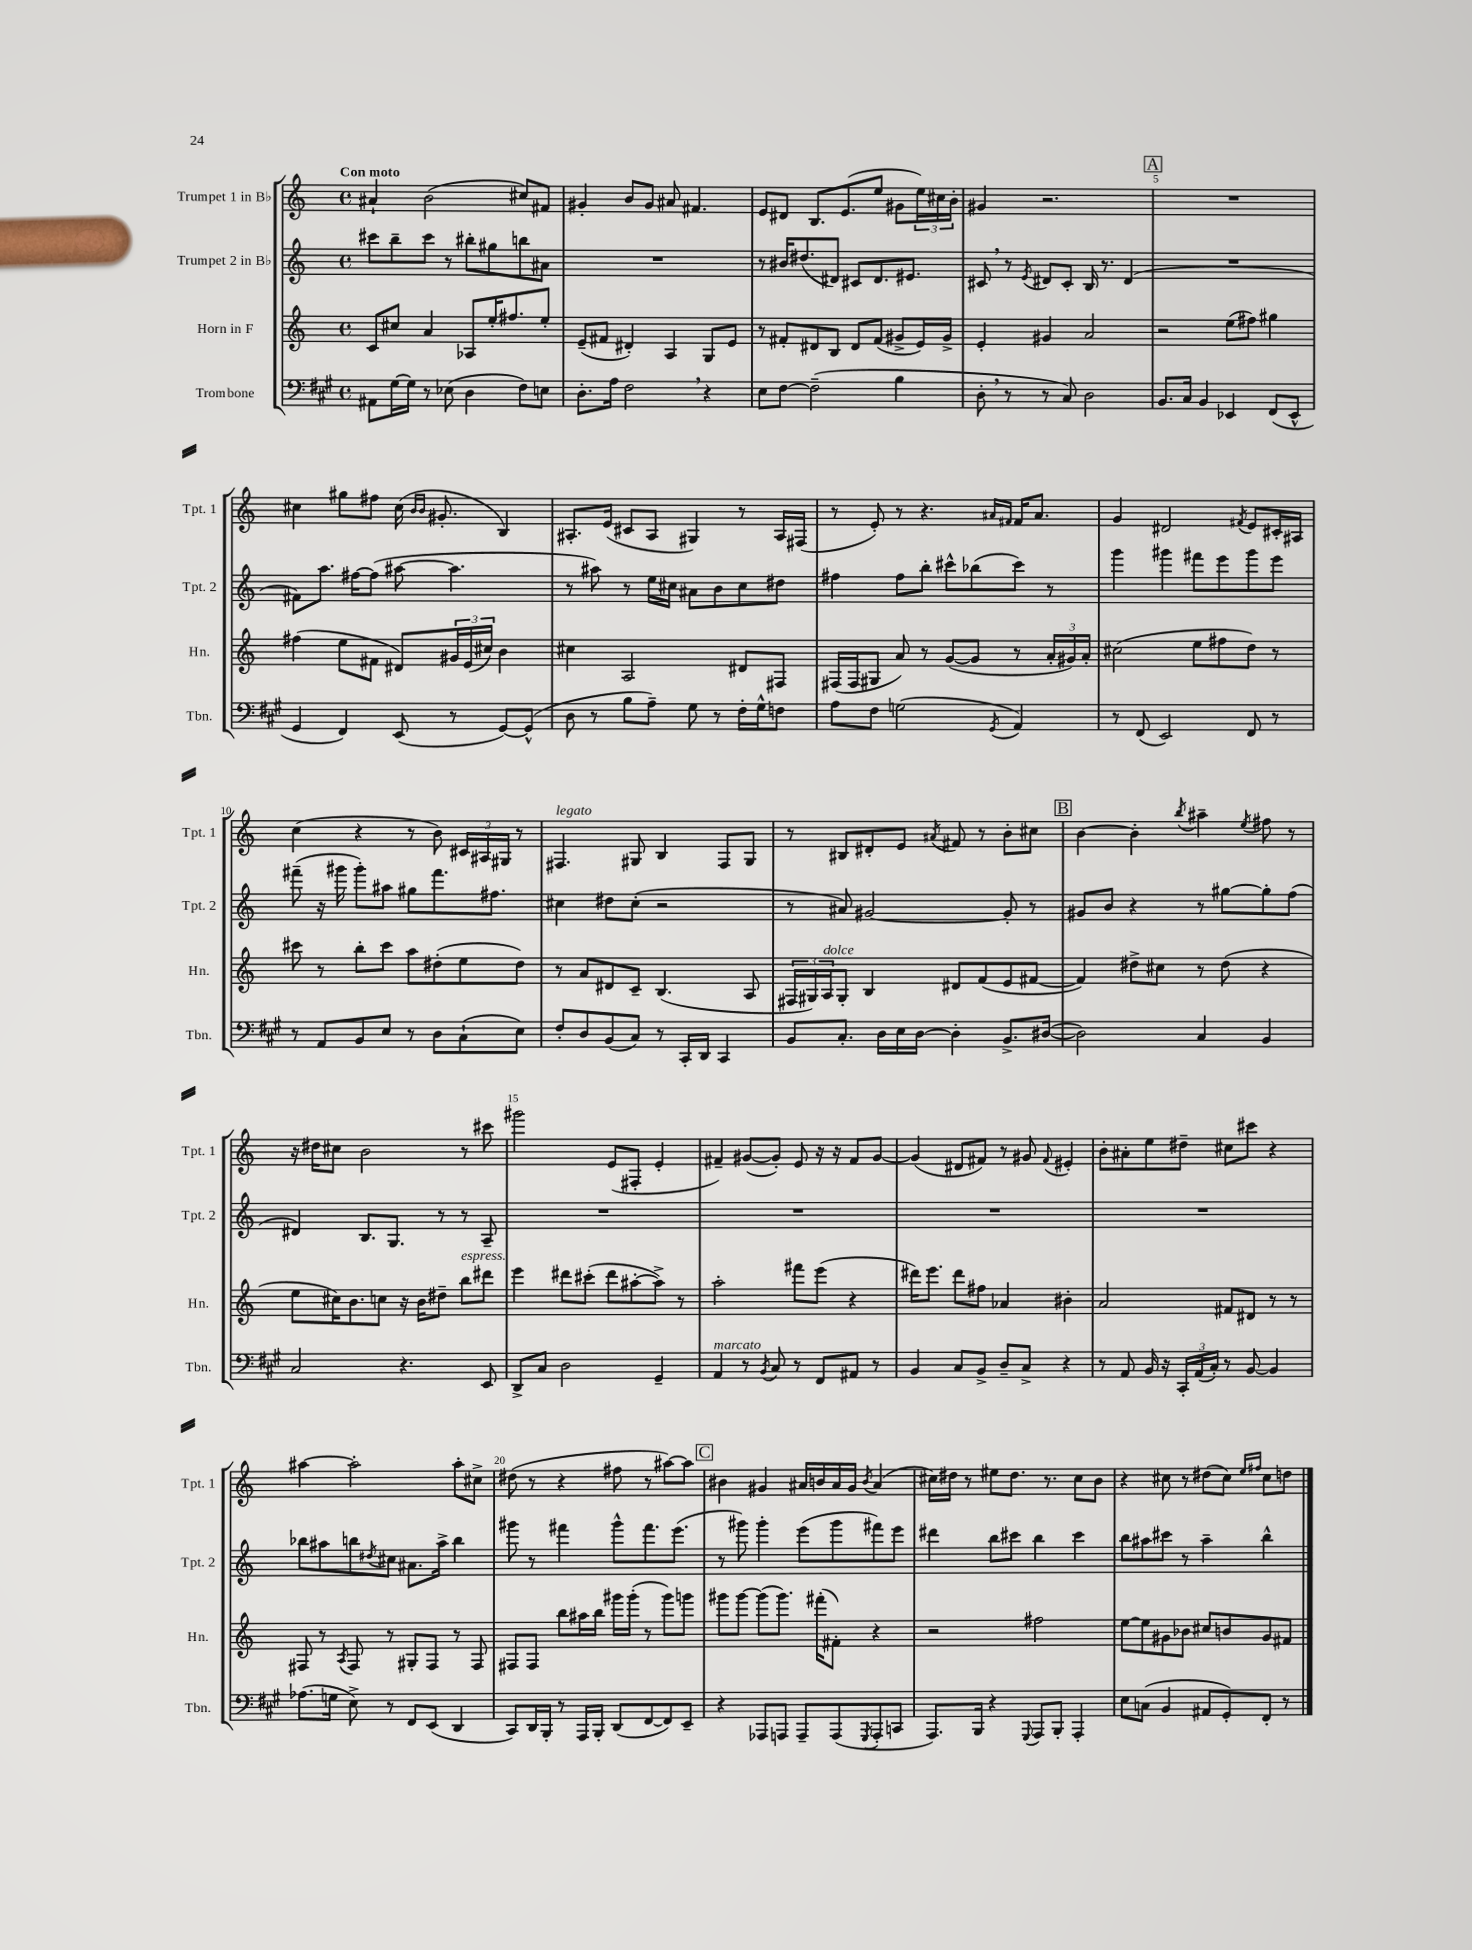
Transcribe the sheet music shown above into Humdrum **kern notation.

**kern	**kern	**kern	**kern
*staff4	*staff3	*staff2	*staff1
*clefF4	*clefG2	*clefG2	*clefG2
*k[f#c#g#]	*k[]	*k[]	*k[]
*M4/4	*M4/4	*M4/4	*M4/4
*met(c)	*met(c)	*met(c)	*met(c)
8AA#	8c	8ccc#	4a#`
[16G#	8cc#	8bb~	.
16G#]	.	.	.
8r	4a	8ccc#	(2b
(8E-	.	8r	.
4D	8A-	8bb#'	.
.	16ee'	8gg#	.
.	8.ff#	.	.
8F#)	.	8bb	8cc#)
8E	8ee'	8a#	8f#
=	=	=	=
8.D'	(8e~	1r	4g#'
.	8f#	.	.
16A	.	.	.
2F#	4d#')	.	8b
.	.	.	8g#
.	4A	.	8a#
.	.	.	4.f#
4r	8G	.	.
.	8e	.	.
=	=	=	=
8E	8r	8r	8e
[8F#	8f#'	16b#	8d#
.	.	(8.dd#	.
(2F#~]	8d#	.	8.B
.	8B	8d#)	.
.	.	.	(8.e
.	8d#	8c#	.
.	(8f#	8.d#	8ee
4B	8g#^	.	8g#
.	.	8.e#	.
.	16e)	.	24ee)
.	.	.	24cc#
.	16g#^	.	.
.	.	.	24b'
=	=	=	=
8D'	4e'	8c#	4g#
8r	.	8r	.
.	.	8qe	.
8r	4g#	8d#	2.r
8C#)	.	8c#'	.
2D	2a	16B	.
.	.	8.r	.
.	.	(4d#	.
=	=	=	=
8.BB	2r	1r	1r
16C#	.	.	.
4BB	.	.	.
4EE-	(8ee	.	.
.	8ff#)	.	.
(8FF#	4gg#	.	.
8EE-^^	.	.	.
=	=	=	=
4GG#	(4ff#	8f#)	4cc#
.	.	8.aa	.
4FF#)	8ee	.	8gg#
.	.	[16ff#	.
.	8f#	(8ff#]	8ff#
(8EE	8d#)	[8aa#	(16cc#
.	.	.	16qqb
.	.	.	16qqb
.	.	.	8.g#'
8r	24g#	4.aa#]	.
.	(24e	.	.
.	24cc#)	.	.
[8GG#)	4b	.	4B)
(8GG#^^]	.	.	.
=	=	=	=
8D	4cc#	8r	8.A#'
8r	.	8aa#)	.
.	.	.	(16e
8B	2A	8r	8c#
8A~)	.	16ee	8A#
.	.	16cc#	.
8G#	.	8a#	4G#)
8r	.	8b	.
16F#'	8d#	8cc#	8r
16G#^^	.	.	.
8F	8F#	8dd#	16A#
.	.	.	(16F#
=	=	=	=
8A	(16F#	4ff#	8r
.	16F#	.	.
8F#	8G#	.	8e')
(2G	8a)	8ff#	8r
.	8r	8bb'	4.r
.	([8g	8ccc#^^	.
.	8g]	(8bb-	.
.	.	.	16qqa#
8qGG#	.	.	16qqf#
4AA)	8r	8ccc#)	16f#
.	.	.	8.a#
.	24a'	8r	.
.	24g#)	.	.
.	24a'	.	.
=	=	=	=
8r	(2cc#	4ggg	4g
(8FF#	.	.	.
2EE)	.	4ggg#	2d#
.	8ee	8fff#	.
.	8ff#	8eee	.
.	.	.	8qf#
8FF#	8dd)	8ggg#	8e
8r	8r	8eee	16c#'
.	.	.	16A#
=	=	=	=
8r	8ccc#	(8fff#~	(4cc
8AA	8r	16r	.
.	.	16ggg#	.
8BB	8bb'	8ggg#')	4r
8E	8ccc#	8aa#	.
8r	8aa	8gg#	8r
8D	(8dd#'	8.fff#	8b)
(8C#`	8ee	.	24c#
.	.	.	24A#
.	.	8.ff#	.
.	.	.	24G#
8E)	8dd#)	.	8r
=	=	=	=
8F#'	8r	4cc#	4.F#
8D	8a	.	.
(8BB	8d#	8dd#	.
8C#)	8c~	(8cc#'	8G#
8r	(4.B	2r	4B
16CC#'	.	.	.
16DD	.	.	.
4CC#	.	.	8F#
.	8A	.	8G#
=	=	=	=
8BB	24F#	8r	8r
.	24G#)	.	.
.	24A	.	.
8.C#'	8G#'	8a#)	8B#
.	4B	[2g#	8d#'
16D	.	.	.
16E	.	.	8e
[16D	.	.	.
.	.	.	8qa#
4D']	8d#	.	8f#
.	(8f	.	8r
8.BB^	8e	8g#']	8b'
.	[8f#	8r	8cc#
([16D#	.	.	.
=	=	=	=
2D#])	4f#])	8g#	[4b
.	.	8b	.
.	8dd#^	4r	4b']
.	8cc#	.	.
.	.	.	8qbb
4C#	8r	8r	4aa#~
.	(8dd#	[8gg#	.
.	.	.	8qee
4BB	4r	8gg#']	8ff#
.	.	(8ff	8r
=	=	=	=
2C#	8ee	4d#)	16r
.	.	.	16dd#
.	16cc#)	.	8cc#
.	8.b	.	.
.	.	8.B	2b
.	8cc	.	.
.	.	8.G	.
4.r	16r	.	.
.	16b	.	.
.	8dd#~	8r	.
.	8bb	8r	8r
8EE	8ddd#	8A~	8ccc#
=	=	=	=
8DD^	4eee	1r	2ggg#
8C#	.	.	.
2D	8ddd#	.	.
.	(8ccc#'	.	.
.	8ddd#	.	(8e
.	[8aa#'	.	8F#'
4GG#~	8aa#^])	.	4e'
.	8r	.	.
=	=	=	=
4AA	2aa'	1r	4f#~)
8r	.	.	([8g#
8qBB	.	.	.
8C#	.	.	8g#'])
8r	8fff#	.	8e
8FF#	(8eee	.	16r
.	.	.	16r
8AA#	4r	.	8f#
8r	.	.	[8g#
=	=	=	=
4BB	16ddd#)	1r	(4g#]
.	8.eee	.	.
8C#	8ddd#	.	8d#
8BB^	8ff#	.	8f#)
8D~	4a-	.	8r
8C#^	.	.	8g#
.	.	.	8qqf#
4r	4b#'	.	4e#'
=	=	=	=
8r	2a	1r	8b'
8AA	.	.	8a#'
16BB	.	.	8ee
16r	.	.	.
24CC#'	.	.	8dd#~
(24AA	.	.	.
24C#')	.	.	.
8r	8f#	.	8cc#
[8BB	8d#	.	8ccc#
4BB]	8r	.	4r
.	8r	.	.
=	=	=	=
(8.A-	8F#	8bb-	[4aa#
.	8r	8aa#	.
16G	.	.	.
.	8qA	.	.
8E^)	8F#	8bb	2aa#']
.	.	8qdd#	.
8r	8r	8cc#	.
8FF#	8G#'	8.a#	.
(8EE	8F#	.	.
.	.	16aa#^	.
4DD	8r	4bb	8aa#'
.	8F#	.	8cc#^
=	=	=	=
8CC#)	8F#	8ggg#	(8dd#
16DD	8F#	8r	8r
16BBB'	.	.	.
8r	8bb	4fff#	4r
16AAA	16aa#	.	.
16BBB'	16bb	.	.
(8DD	16ggg#	8ggg#^^	8ff#
.	(16ggg#'	.	.
[8FF#	8r	8.fff#	8r
8FF#])	8ggg#)	.	[8aa#)
.	.	(8.eee	.
8EE~	8ggg	.	8aa#]
=	=	=	=
4r	8ggg#	8r	4b#
.	[8ggg#	8ggg#)	.
8AAA-	(8ggg#]	4ggg#'	4g#
8AAA	8.ggg#)	.	.
8AAA~	.	(8eee	16a#
.	(16fff#'	.	16b
(8AAA	8f#')	8ggg#	16a#
.	.	.	16g#
8qGGG#	.	.	8qb
8AAA'	4r	8fff#)	(4a#
8CC	.	8eee	.
=	=	=	=
8.AAA)	2r	4ddd#	16cc#)
.	.	.	16dd#
.	.	.	8r
16BBB	.	.	.
4r	.	8bb	8ee#
.	.	8ccc#	8.dd#
8qqGGG#	.	.	.
8AAA	2ff#	4bb	.
.	.	.	8.r
8BBB'	.	.	.
4AAA'	.	4ccc#	8cc#
.	.	.	8b
=	=	=	=
8E	[8ee	8bb	4r
(8C	8ee]	8aa#	.
4BB	8g#	8ccc#	8cc#
.	8b-	8r	8r
8AA#	8cc#	4aa#~	(8dd#
8GG#')	8b	.	8cc#)
.	.	.	16qqee
.	.	.	16qqff#
8FF#'	8g#	4bb^^	8cc#
8r	8f#	.	8dd
==	==	==	==
*-	*-	*-	*-
